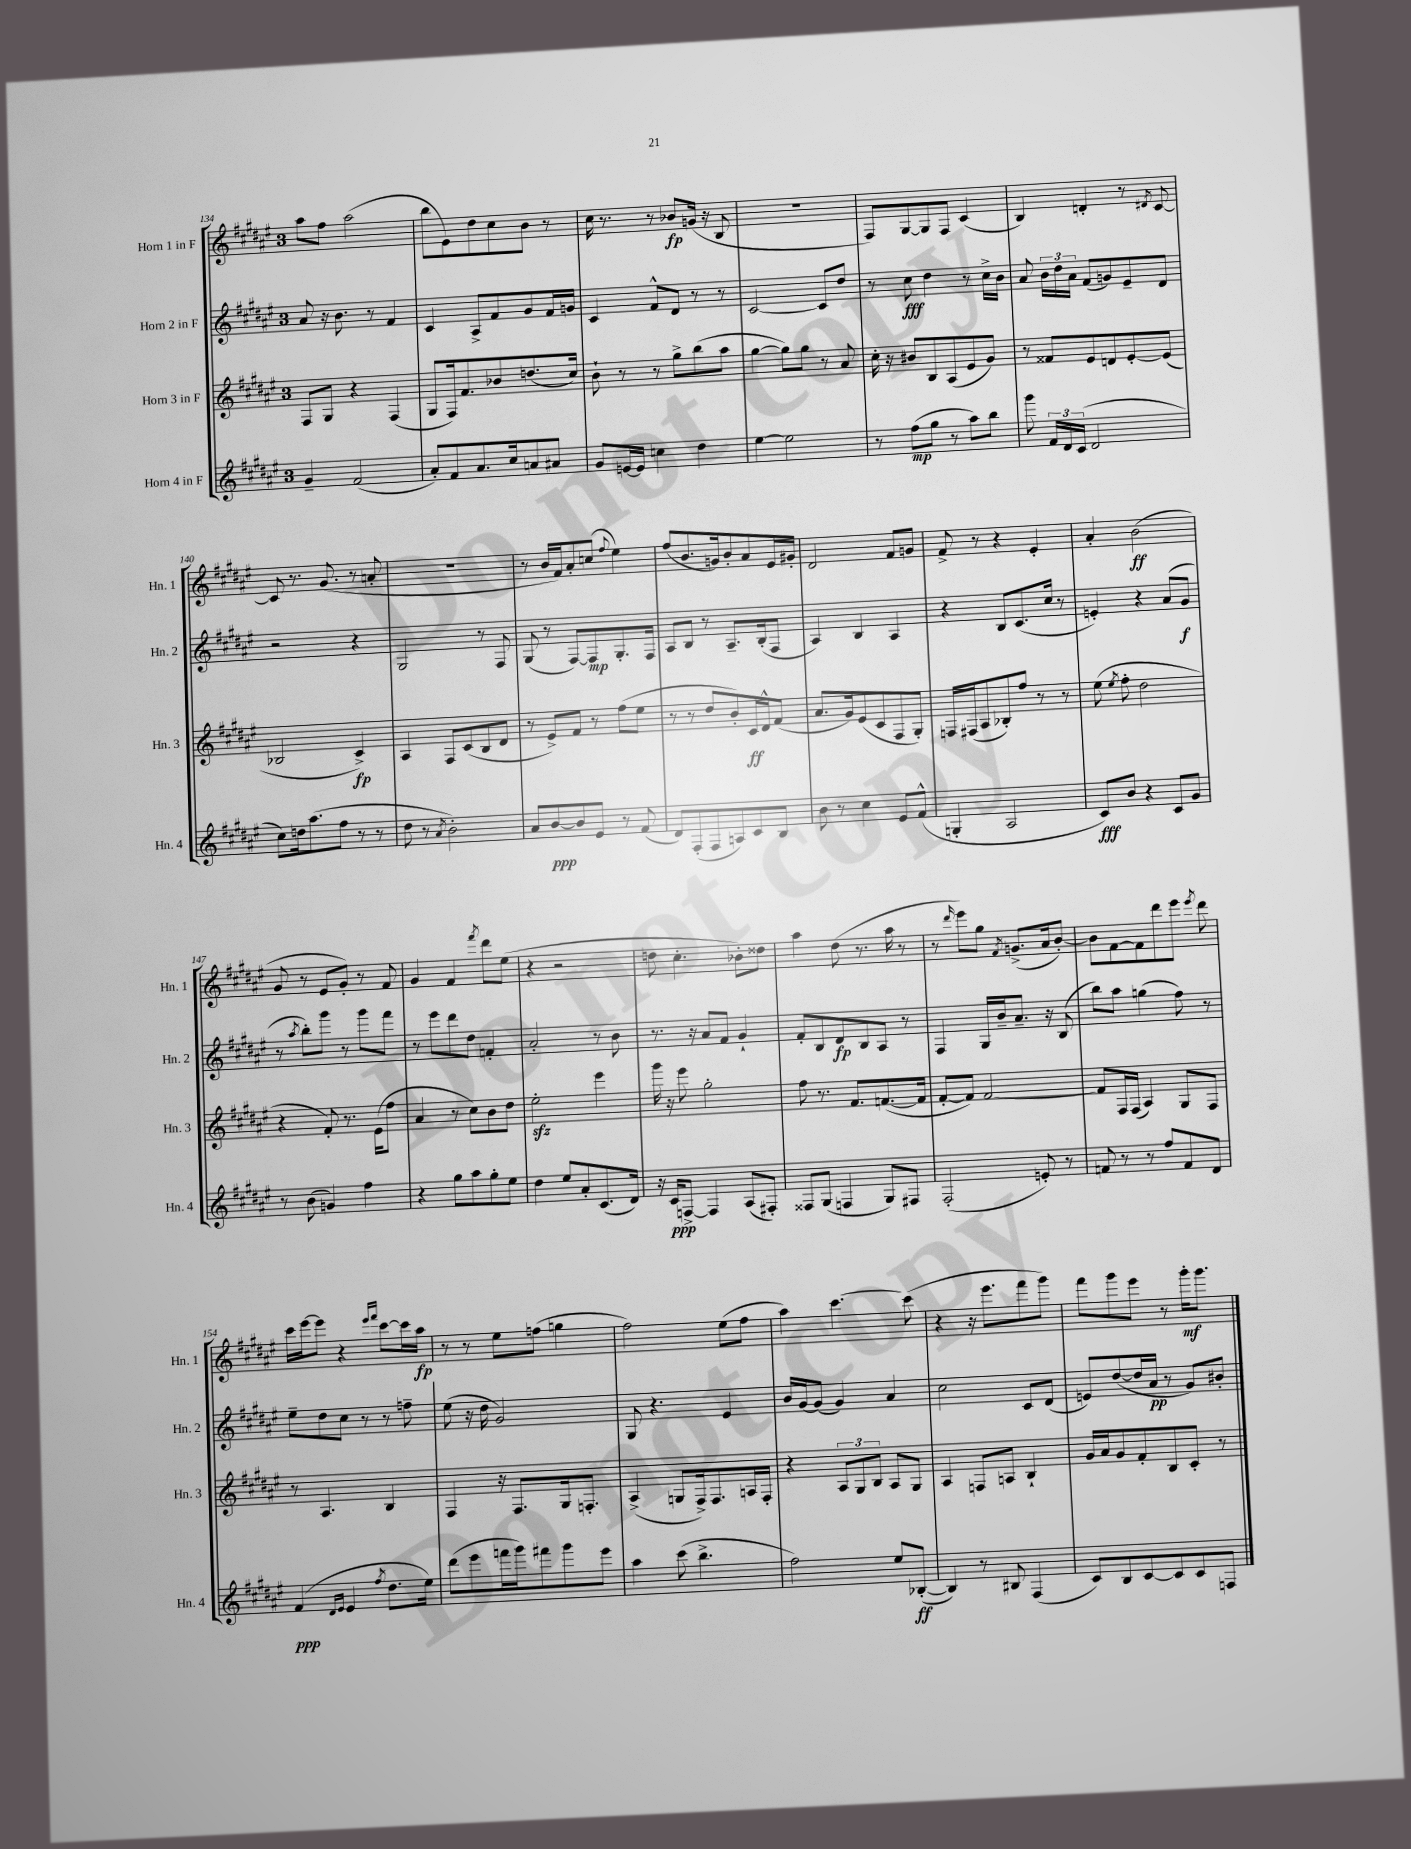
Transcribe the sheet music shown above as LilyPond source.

<<
\new StaffGroup <<
\new Staff = "s0" \with { instrumentName = "Horn 1 in F" shortInstrumentName = "Hn. 1" } {
    \clef treble \key fis \major \once \override Staff.TimeSignature.style = #'single-digit \time 3/4
    \autoBeamOff ais''8[ fis''8] ais''2( |
    b''8[ eis'8) dis''8 cis''8 b'8] r8 |
    cis''16 r8. r8 bes'8[\fp g'16]( r16 b8 |
    R2. |
    fis8[) gis8~ gis8 fis8] cis'4( |
    b4) d'4-. r8 \acciaccatura { dis'8 } cis'8~ |
    cis'8 r8. gis'8.( r8 a'8-. |
    R2. |
    r8 b'16[ fis'16) ais'8-. c''8]( \appoggiatura { fis''8 } eis''4) |
    fis''8[( b'8. g'16) b'8-. ais'8 eis'16 gis'16]-. |
    dis'2 fis'8[ g'8] |
    fis'8-> r8 r4 eis'4-. |
    ais'4-. b'2\ff( |
    gis'8 r8 eis'8[ gis'8]-.) r8 fis'8 |
    gis'4 fis'4 \acciaccatura { fis'''8 } dis'''8[ eis''8]( |
    r4 r2 |
    d''8 cis''4.-. bes'8[-.) disis''8] |
    ais''4 dis''8( r8. ais''16 r8 |
    r8 \grace { dis'''16 } eis'''8[) gis''8] \acciaccatura { fis'8 } g'8.[->( ais'16 b'8]~-.) |
    b'8[ fis'8~ fis'8 dis'''8 eis'''8] \acciaccatura { eis'''8 } dis'''8 |
    cis'''16[ eis'''16~ eis'''8] r4 \grace { eis'''16[ fis'''16] } cis'''8[~ cis'''16 ais''16]\fp |
    r8 r8 eis''8[ f''8]( g''4 |
    fis''2) eis''8[( fis''8] |
    ais''4) cis'''4.~ cis'''8( |
    r4 r16 eis'''8.[ fis'''8 gis'''8]) |
    fis'''8[ gis'''8 eis'''8] r8 gis'''16[-.\mf gis'''8.] \bar "|." |
}
\new Staff = "s1" \with { instrumentName = "Horn 2 in F" shortInstrumentName = "Hn. 2" } {
    \clef treble \key fis \major \once \override Staff.TimeSignature.style = #'single-digit \time 3/4
    \autoBeamOff ais'8 r16 b'8. r8 fis'4 |
    cis'4 ais8[-> fis'8 gis'8 fis'16 g'16] |
    cis'4 fis'8[-^ dis'8] r8 r8 |
    cis'2~ cis'8[ dis''8] |
    r8 cis''8\fff dis''4 r8 cis''16[-> b'16] |
    ais'8 \tuplet 3/2 { b'16[ dis''16 ais'16] } fis'8[( g'8) eis'8-- dis'8] |
    r2 r4 |
    gis2 r8 fis8 |
    gis8( r8 fis8[~) fis8\mp gis8.-. fis16] |
    ais8[ b8] r8 ais8.[-- b16-.( fis8] |
    ais4) b4 ais4 |
    r4 b8[ cis'8.( cis''16] r8 |
    e'4-.) r4 ais'8[( gis'8]\f |
    r8 \acciaccatura { ais''8 } b''8[-.) gis'''8] r8 gis'''8[ fis'''8] |
    r8 eis'''8[ dis'''8 dis''8] f'4-. |
    ais'2-. r8 b'8 |
    r8. r16 ais'8[ fis'8] gis'4-! |
    fis'8[-. b8 dis'8\fp b8 ais8] r8 |
    fis4 gis16[ b'16-- ais'8.]-- r16 b8( |
    b''8[) ais''8] g''4( fis''8) r8 |
    eis''8[-- dis''8 cis''8] r8 r8 f''8-- |
    eis''8( r16 dis''16 gis'2) |
    gis8 r4. eis'4 |
    b'16[ gis'16~ gis'8]( gis'4) ais'4 |
    cis''2 cis'8[ dis'8]( |
    e'8[) dis''8~( dis''16 ais'16]\pp r8 gis'8[) bis'8]-. \bar "|." |
}
\new Staff = "s2" \with { instrumentName = "Horn 3 in F" shortInstrumentName = "Hn. 3" } {
    \clef treble \key fis \major \once \override Staff.TimeSignature.style = #'single-digit \time 3/4
    \autoBeamOff fis8[ gis8] r4 fis4( |
    gis8[ fis16) fis'8. bes'8 d''8.( cis''16]) |
    b'8-! r8 r8 gis''8[-> b''8( ais''8] |
    gis''4~ gis''8[) gis''8] r8 ais'8 |
    cis''16-. r16 bis'8[ b8 ais8( eis'8 gis'8]) |
    r8 fisis'8[ eis'8 d'8 eis'8~-. eis'8]( |
    bes2 cis'4->\fp) |
    ais4 fis8[ cis'8( b8 dis'8] |
    r8 eis'8[->) fis'8] r8 fis''8[( eis''8] |
    r8 r8 dis''8[ b'8-.) cis'16\ff dis'16-^ fis'8]( |
    ais'8.[ gis'16) eis'8( cis'8 fis8 gis8]-.) |
    f16[ fis16( ais8 bes8-.) fis''8] r8 r8 |
    eis''8( \acciaccatura { eis''8 } fis''8-. dis''2 |
    r4 fis'8-.) r8. eis'16[( fis''8] |
    ais'4 r8 cis''8[) b'8 dis''8] |
    eis''2-.\sfz eis'''4 |
    gis'''16 r16 eis'''8 gis''2-. |
    fis''8 r8. fis'8.[ f'8.~( f'16] |
    fis'8[~-. fis'8]) fis'2~ |
    fis'8[ fis16 fis16]( ais4) gis8[ fis8] |
    r8 ais4. b4 |
    fis4 r16 fis8.[ gis16 f8.]-. |
    ais4->( g8[ fis16->) fis8. a16 fis16]-. |
    r4 \tuplet 3/2 { ais8[ gis8 b8] } ais8[ gis8] |
    ais4 f8[ a8] b4-! |
    gis'16[ ais'16 gis'8 fis'8-. b8 cis'8]-. r8 \bar "|." |
}
\new Staff = "s3" \with { instrumentName = "Horn 4 in F" shortInstrumentName = "Hn. 4" } {
    \clef treble \key fis \major \once \override Staff.TimeSignature.style = #'single-digit \time 3/4
    \autoBeamOff gis'4-- fis'2( |
    ais'8[-.) fis'8 ais'8. cis''16 a'8 ais'8] |
    gis'8[ e'16~ e'16] c''4 dis''4 |
    eis''4~ eis''2 |
    r8 fis''8[\mp( gis''8] r8 ais''8[) b''8] |
    gis'''8 \tuplet 3/2 { fis'16[ dis'16 cis'16]( } dis'2 |
    cis''8[) d''16 ais''8.( fis''8] r8 r8 |
    dis''8 r8 \acciaccatura { ais'8 } b'2-.) |
    ais'8[ b'8~\ppp b'8 eis'8] r8 fis'8( |
    dis'8[) fis8-.( fis8 a8) cis'8 b8] |
    b'8 r8 cis''4 eis'8[ fis'8]-^( |
    g4-. ais2 |
    cis'8[\fff) b'8] r4 cis'8[ gis'8] |
    r8 b'8( g'4) fis''4 |
    r4 gis''8[ ais''8 gis''8-. eis''8] |
    dis''4 eis''8[ ais'8-. cis'8.( dis'16]) |
    r16 cis'16[\ppp f8]~-> f4 ais8[( fis8]-.) |
    fisis8[ gis8]( f4 gis8[) fis8] |
    fis2-.( e'8-.) r8 |
    f'8 r8 r8 fis''8[ f'8 dis'8] |
    fis'4\ppp( \grace { dis'16[ eis'16] } eis'4 \acciaccatura { fis''8 } dis''8.[ eis''16]) |
    dis'''8[( eis'''8 f'''16 gis'''16) fis'''8 gis'''8 eis'''8] |
    ais''4 cis'''8( b''4.-> |
    fis''2) eis''8[ bes8]~-.\ff( |
    bes4) r8 bis8 fis4( |
    cis'8[) b8 cis'8~ cis'8 cis'8 f8] \bar "|." |
}
>>
>>
\layout { \context { \Score currentBarNumber = #134 } }
